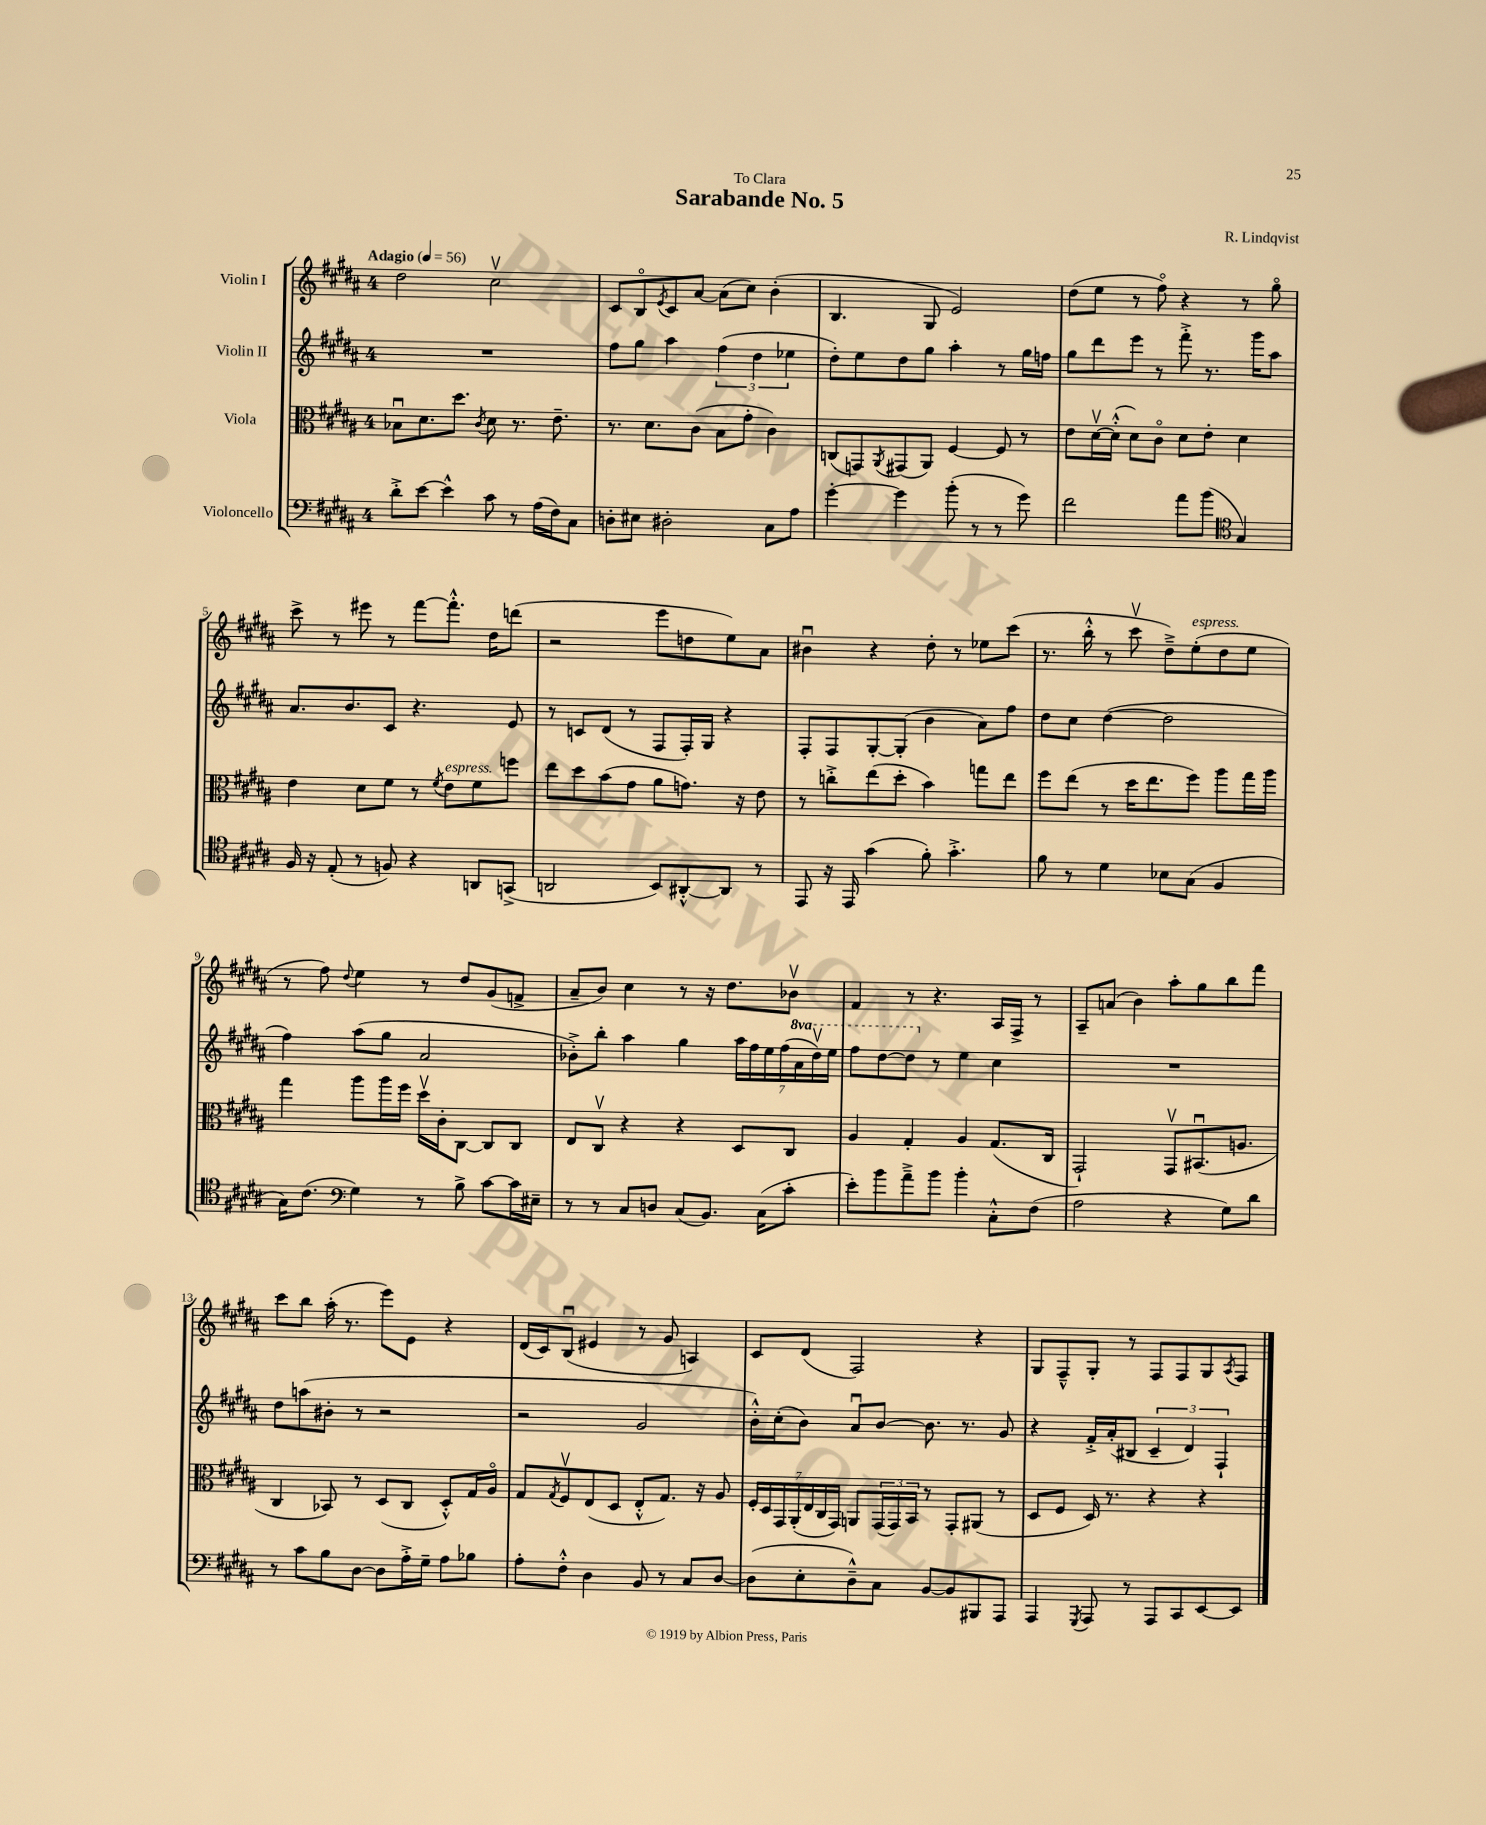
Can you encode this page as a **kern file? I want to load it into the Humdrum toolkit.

**kern	**kern	**kern	**kern
*part4	*part3	*part2	*part1
*staff4	*staff3	*staff2	*staff1
*I"Violoncello	*I"Viola	*I"Violin II	*I"Violin I
*clefF4	*clefC3	*clefG2	*clefG2
*k[f#c#g#d#a#]	*k[f#c#g#d#a#]	*k[f#c#g#d#a#]	*k[f#c#g#d#a#]
*M4/4	*M4/4	*M4/4	*M4/4
*MM56	*MM56	*MM56	*MM56
=1	=1	=1	=1
!	!	!	!LO:TX:a:B:t=Adagio
8d#'^\L	8B-Xu\L	1r	2dd#\
[8e\J	8.d#\	.	.
4e^^\]	.	.	.
.	8.dd#\J	.	.
.	8qc#/	.	.
8c#\	8d#\	.	2cc#v\
8r	8.r	.	.
(16A#\LL	.	.	.
16F#\J)	8.e~\	.	.
8C#\J	.	.	.
=2	=2	=2	=2
8Dn'\L	8.r	8ff#\L	8c#/L
8E#X\J	.	8gg#\J	8B/
.	8.d#\L	.	.
.	.	.	8qe/
2D#X'\	.	4aa#\	8c#/
.	(8c#\J	.	[8a#/J
.	8B\L	(6ff#\	(8a#\L]
.	8g#'\J	.	8cc#\J)
.	.	6dd#\	.
8C#\L	4c#\)	.	(4b'\
.	.	6ee-X\	.
8A#\J	.	.	.
=3	=3	=3	=3
[4g#'\	(8Cn/L	8dd#'\L)	4.B/
.	8GGn/)	8ee\	.
.	8qAA#/	.	.
4g#\]	(8GG#X/	8dd#\	.
.	8AA#/J)	8gg#\J	8G#/
(8b'\	[4F#/	4aa#'\	2e/)
8r	.	.	.
8r	8F#/]	8r	.
8g#\)	8r	16gg#\LL	.
.	.	16ffn\JJ	.
=4	=4	=4	=4
2f#\	8e\L	8gg#\L	(8dd#\L
.	[16d#v\L	8ddd#\	8ee\J
.	(16d#'^^\JJ]	.	.
.	8d#\L)	8eee\J	8r
.	8c#\J	8r	8ff#\)
8a#\L	8d#\L	8fff#'^\	4r
(8b\J	8e'\J	8.r	.
*clefC4	*	*	*
4G#/)	4d#\	.	8r
.	.	16ggg#\KL	.
.	.	8aa#\J	8gg#\
!!LO:LB:g=z
=5	=5	=5	=5
16F#/	4e\	8.a#/L	8ccc#^\
16r	.	.	.
(8E'/	.	.	8r
.	.	8.b/	.
8r	8d#\L	.	8eee#X\
8Fn/)	8f#\J	8c#/J	8r
4r	8r	4.r	[8fff#\L
.	8qf#/	.	.
!	!LO:TX:a:i:t=espress.	!	!
.	8e\L	.	8.fff#'^^\J]
8AAn/L	8f#\	.	.
.	.	.	16dd#\KL
(8GGn^/J	8ffn\J	8e/	(8dddn\J
=6	=6	=6	=6
2AAn/	8ee\L	8r	2r
.	8dd#\	8cn/L	.
.	(8b\	(8d#/J	.
.	8g#\J	8r	.
8BB/L)	8a#\L	8F#/L	8eee\L
[8AA#X'^^/	8.gn\J)	16F#'/L)	8ddn\
.	.	16G#/JJ	.
8AA#/J]	.	4r	8ee\)
.	16r	.	.
8r	8e\	.	8a#\J
=7	=7	=7	=7
8EE/	8r	8F#'/L	4b#Xu\
16r	8ccn'^\L	8F#/	.
16EE/	.	.	.
(4g#\	(8ee\	[8G#'/	4r
.	8dd#'\J	(8G#'/J]	.
8f#'\)	4b\)	4b\	8dd#'\
4.g#'^\	.	.	8r
.	8ggn\L	8a#\L)	8ee-X\L
.	8ee\J	8ff#\J	(8ccc#\J
=8	=8	=8	=8
8f#\	8ff#\L	8dd#\L	8.r
8r	(8ee\J	8cc#\J	.
.	.	.	16bb'^^\
4d#\	8r	([4dd#\	8r
.	16dd#\KL	.	8ccc#v\
.	8.ee\	.	.
8B-X\L	.	2dd#\]	8dd#~^\L)
!	!	!	!LO:TX:a:i:t=espress.
(8G#\J	8ff#\J)	.	(8ee'\
4F#/	8aa#\L	.	8dd#\
.	16gg#\L	.	8ee\J
.	16aa#\JJ	.	.
!!LO:LB:g=z
=9	=9	=9	=9
16G#\KL)	4gg#\	4ff#\)	8r
(8.c#\J	.	.	.
.	.	.	8ff#\)
*clefF4	*	*	*
.	.	.	8qqdd#/
4G#\)	8aa#\L	(8aa#\L	4ee\
.	16aa#\L	8gg#\J	.
.	16ff#\JJ	.	.
8r	16dd#v\LL	2a#/	8r
.	16c#'\J	.	.
8B^\	[8C#\J	.	8dd#/L
[8c#\L	8C#/L]	.	(8g#/
16c#\L]	8C#/J	.	8fn^/J
16E#X~\JJ	.	.	.
=10	=10	=10	=10
8r	8E/L	8b-X'^\L)	8a#~/L
8r	8C#v/J	8bb'\J	8b/J)
8C#/L	4r	4aa#\	4cc#\
8Dn/J	.	.	.
(8C#/L	4r	4gg#\	8r
8.BB/J)	.	.	16r
.	.	.	8.dd#\L
.	8D#/L	28aa#\LL	.
.	.	28ff#\	.
(16C#\KL	.	.	.
.	.	28ee\	.
.	.	(28ff#\	.
8c#'\J	8C#/J	.	8b-Xv\J
*	*	*8va	*
.	.	28aa#\	.
.	.	28ddd#v\)	.
.	.	28eee\JJ	.
=11	=11	=11	=11
8e'\L)	4A#/	8fff#\L	4f#/
8b\	.	[8ddd#\	.
8a#~^\	4G#'/	8ddd#\J]	8r
*	*	*X8va	*
8b\J	.	8r	4.r
4b'\	4A#/	4ee\	.
8C#'^^\L	(8.G#/L	4cc#\	16A#/LL
.	.	.	16F#^/JJ
(8F#\J	.	.	8r
.	16C#/Jk	.	.
=12	=12	=12	=12
2A#\	2GG#`/)	1r	8A#~/L
.	.	.	(8an/J
.	.	.	4b\)
4r	8GG#v/L	.	8aa#'\L
.	(8.BB#Xu/	.	8gg#\
8G#\L)	.	.	8bb\
.	8.An/J	.	.
8d#\J	.	.	8fff#\J
!!LO:LB:g=z
=13	=13	=13	=13
8r	4C#/	8dd#\L	8ccc#\L
8c#\L	.	(8aan\	8bb\J
8B\	8BB-X/)	8b#X'\J	(16aa#'\
.	.	.	8.r
[8D#\J	8r	8r	.
8D#\L]	(8D#/L	2r	8eee\L)
16A#'^\L	8C#/J	.	8e\J
16G#~\JJ	.	.	.
8A#\L	8D#'^^/L)	.	4r
8B-X\J	16G#/L	.	.
.	16A#/JJ	.	.
=14	=14	=14	=14
8A#'\L	8G#/L	2r	(16d#/LL
.	.	.	16c#/J)
.	8qG#/	.	.
8F#'^^\J	8F#v/	.	(8Bu/J
4D#\	(8E/	.	4e#X/
.	8D#/J	.	.
8BB/	8E'^^/L	2g#/	8r
8r	8.G#/J)	.	8g#/
8C#/L	.	.	4An/)
.	16r	.	.
[8D#/J	8A#/	.	.
=15	=15	=15	=15
(8D#\L]	28F#'/LL	16b'^^\LL)	8c#/L
.	28D#/	.	.
.	.	(16cc#'\J	.
.	28GG#/	.	.
.	(28AA#'/	.	.
8E'\	.	8b\J)	(8d#/J
.	28E/	.	.
.	28C#/	.	.
.	28GG#/JJ)	.	.
8D#~^^\)	8AAn/L	8a#u/L	2F#/)
8C#\J	(24GG#/L	[8b/J	.
.	24GG#/)	.	.
.	24BB/JJ	.	.
[8BB/L	8r	8.b\]	.
8BB/]	8GG#'/L	.	.
.	.	8.r	.
8BBB#X/	(8AA#X/J	.	4r
8AAA#/J	8r	8g#/	.
=16	=16	=16	=16
4AAA#/	8D#/L	4r	8G#/L
.	8F#/J	.	8F#~^^/
8qGGG#/	.	.	.
8AAA#/	16D#/)	16f#'^/LL	8G#'/J
.	8.r	(16a#'/J	.
8r	.	8B#X/J	8r
8AAA#/L	4r	6c#~/	8F#/L
8CC#/	.	.	8F#/
.	.	6d#/)	.
[8EE/	4r	.	8G#/
.	.	6F#`/	.
.	.	.	8qA#/
8EE/J]	.	.	8F#/J
==	==	==	==
*-	*-	*-	*-
